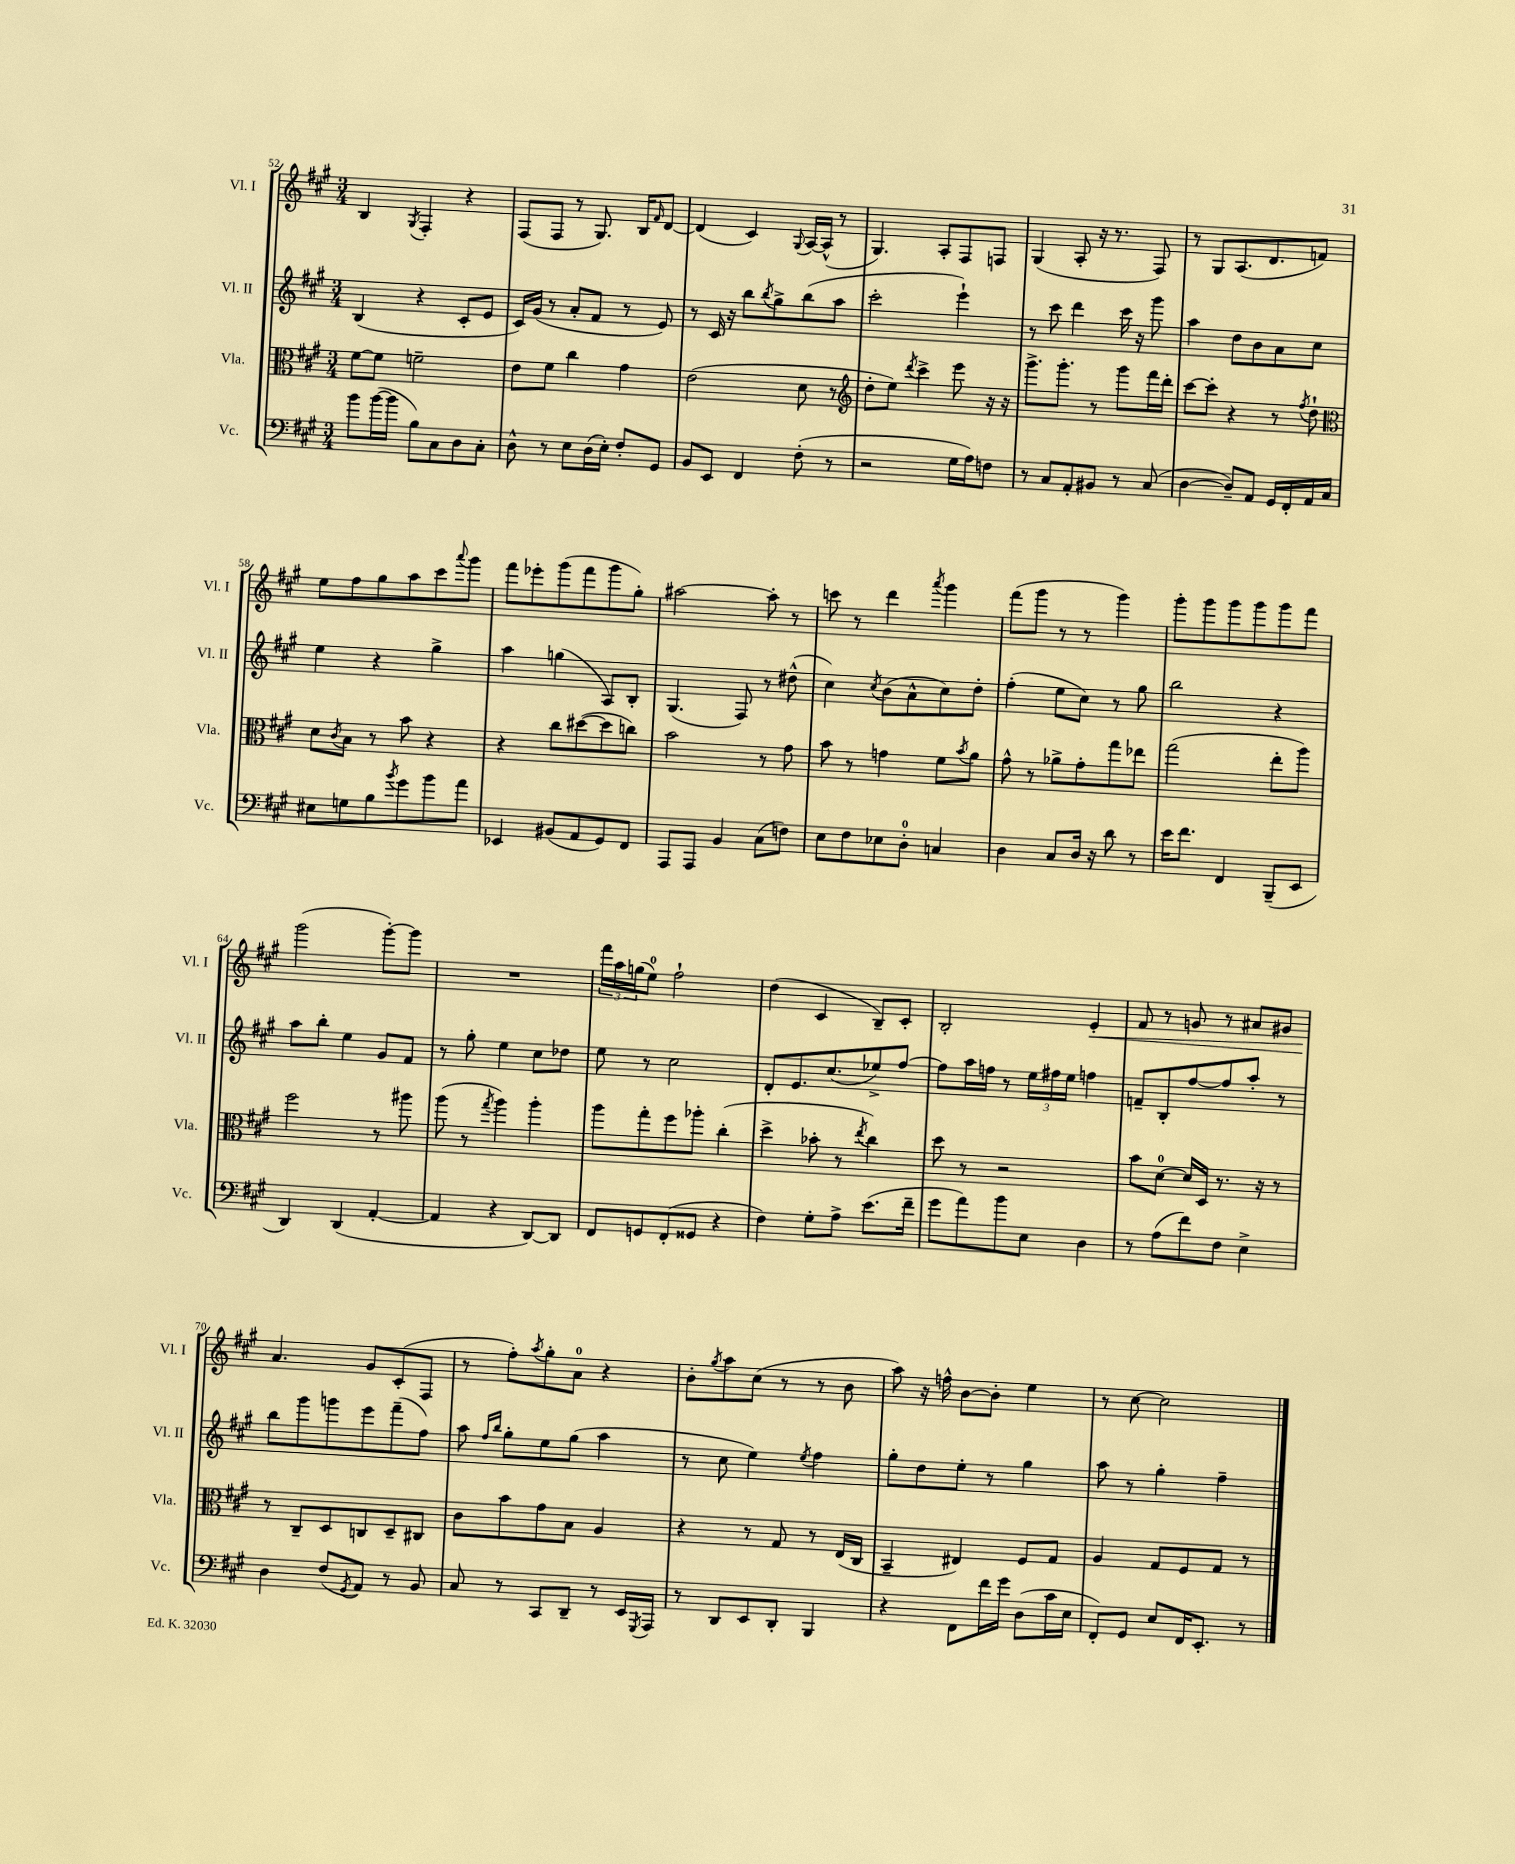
<<
\new StaffGroup <<
\new Staff = "s0" \with { instrumentName = "Vl. I" shortInstrumentName = "Vl. I" } {
    \clef treble \key a \major \numericTimeSignature \time 3/4
    b4 \acciaccatura { gis8 } fis4-. r4 |
    fis8( fis8 r8 gis8.) b16 \grace { fis'16 } d'8~ |
    d'4( cis'4) \appoggiatura { gis8 } a16~ a16-^( r8 |
    gis4.) a8-. fis8 f8 |
    gis4( a8-. r16 r8. fis8) |
    r8 gis8 a8.( d'8. f'8) |
    e''8 fis''8 gis''8 a''8 cis'''8 \appoggiatura { a'''8 } gis'''8 |
    fis'''8 ees'''8-. gis'''8( fis'''8 gis'''8 gis''8-.) |
    ais''2~ ais''8-. r8 |
    c'''8 r8 d'''4 \acciaccatura { a'''8 } gis'''4 |
    fis'''8( gis'''8 r8 r8 gis'''4) |
    gis'''8-. gis'''8 gis'''8 gis'''8 gis'''8 fis'''8 |
    gis'''2( gis'''8~-.) gis'''8 |
    R2. |
    \tuplet 3/2 { fis'''16 a''16 g''16( } e''8-0) fis''2-! |
    d''4( cis'4 b8--) cis'8-. |
    b2-. e'4-.\< |
    fis'8 r8 g'8 r8 ais'8 gis'8 |
    a'4.\! gis'8 cis'8-.( fis8 |
    r8 fis''8-.) \acciaccatura { a''8 } gis''8-. a'8-0 r4 |
    b'8-. \acciaccatura { gis''8 } a''8 cis''8( r8 r8 b'8 |
    a''8) r16 f''16-^ b'8~ b'8-. e''4 |
    r8 cis''8~ cis''2 \bar "|." |
}
\new Staff = "s1" \with { instrumentName = "Vl. II" shortInstrumentName = "Vl. II" } {
    \clef treble \key a \major \numericTimeSignature \time 3/4
    b4( r4 cis'8-. e'8 |
    cis'16) gis'16( r8 a'8-. fis'8 r8 e'8) |
    r8 cis'16 r16 b''8 \acciaccatura { b''8 } gis''8-> b''8( a''8 |
    cis'''2-. e'''4-!) |
    r8 cis'''8 d'''4 cis'''16 r16 gis'''8 |
    a''4 d''8 b'8 a'8 cis''8 |
    e''4 r4 gis''4-> |
    a''4 g''4( a8) b8-. |
    gis4.( fis8) r8 dis''8-^( |
    cis''4) \acciaccatura { cis''8 } b'8( a'8-^ cis''8) d''8-. |
    fis''4-.( e''8 cis''8) r8 gis''8 |
    b''2 r4 |
    a''8 b''8-. e''4 gis'8 fis'8 |
    r8 gis''8-. e''4 cis''8 des''8 |
    e''8 r8 cis''2 |
    d'8-. e'8. cis''8.( ees''8->) fis''8~ |
    fis''8 a''16 f''16 r8 \tuplet 3/2 { e''16 fis''16 e''16 } f''4 |
    f'8-- b8-. fis''8~ fis''8 a''8-. r8 |
    b''8 gis'''8 g'''8 e'''8 fis'''8--( fis''8) |
    a''8 \grace { fis''16 b''16 } gis''8-. e''8 gis''8( a''4 |
    r8 cis''8 e''4) \acciaccatura { e''8 } fis''4 |
    gis''8-. d''8 e''8-. r8 gis''4 |
    a''8 r8 gis''4-. fis''4-- \bar "|." |
}
\new Staff = "s2" \with { instrumentName = "Vla." shortInstrumentName = "Vla." } {
    \clef alto \key a \major \numericTimeSignature \time 3/4
    fis'8~ fis'8 f'2-- |
    e'8 fis'8 cis''4 gis'4 |
    e'2( d'8 r8 |
    \clef treble d''8-. e''8) \acciaccatura { d'''8 } cis'''4-> e'''8 r16 r16 |
    gis'''8.-> gis'''8.-. r8 gis'''8 fis'''16 d'''16-. |
    cis'''8~ cis'''8-. r4 r8 \acciaccatura { fis''8 } d''8-! |
    \clef alto d'8 \acciaccatura { cis'8 } b8 r8 b'8 r4 |
    r4 cis''8 dis''8~( dis''8 c''8) |
    b'2 r8 gis'8 |
    b'8 r8 g'4 fis'8 \acciaccatura { b'8 } a'8 |
    gis'8-^ r8 aes'8-> gis'8-. gis''8 ees''8 |
    gis''2( e''8-. a''8) |
    fis''2 r8 ais''8 |
    a''8( r8 \acciaccatura { gis''8 } a''4) a''4-. |
    a''8 gis''8-. fis''8 aes''8-. cis''4-.( |
    d''4-> bes'8-. r8 \acciaccatura { e''8 } cis''4) |
    d''8 r8 r2 |
    b'8 d'8-0~ d'16 d16 r8. r16 r8 |
    r8 cis8-- d8 c8 d8-- cis8 |
    cis'8 b'8 gis'8 b8 a4 |
    r4 r8 gis8 r8 e16( cis16 |
    b,4-- eis4) fis8 gis8 |
    a4 gis8 fis8 gis8 r8 \bar "|." |
}
\new Staff = "s3" \with { instrumentName = "Vc." shortInstrumentName = "Vc." } {
    \clef bass \key a \major \numericTimeSignature \time 3/4
    b'8 b'16~( b'16 b8) cis8 d8 cis8-. |
    d8-^ r8 e8 d16( e16-.) fis8-. gis,8 |
    b,8 e,8 fis,4 fis8-.( r8 |
    r2 gis16 a16) f8 |
    r8 cis8 a,8-. bis,8 r8 cis8( |
    d4~ d8--) a,8 gis,16 fis,16-. a,16 cis16 |
    eis8 g8 b8 \acciaccatura { b'8 } gis'8 b'8 a'8 |
    ees,4 bis,8( a,8 gis,8) fis,8 |
    a,,8 a,,8 b,4 cis8( f8) |
    e8 fis8 ees8 d8-0-. c4 |
    d4 cis8 d16 r16 d'8 r8 |
    e'16 fis'8. fis,4 b,,8--( e,8 |
    d,4) d,4( a,4~-. |
    a,4 r4 d,8~) d,8 |
    fis,8 g,8 fis,8-.( gisis,8 r4 |
    fis4) gis8-. a8-> e'8.( fis'16-- |
    gis'8 a'8) b'8 e8 d4 |
    r8 a8( fis'8) fis8 e4-> |
    d4 fis8( \acciaccatura { gis,8 } a,8) r8 b,8 |
    cis8 r8 cis,8 d,8-- r8 e,16 \acciaccatura { gis,,8 } a,,16 |
    r8 d,8 e,8 d,8-. b,,4 |
    r4 fis,8 fis'16 gis'16 d8( cis'16 e16 |
    fis,8-.) gis,8 e8 fis,16 e,8.-. r8 \bar "|." |
}
>>
>>
\layout { \context { \Score currentBarNumber = #52 } }
